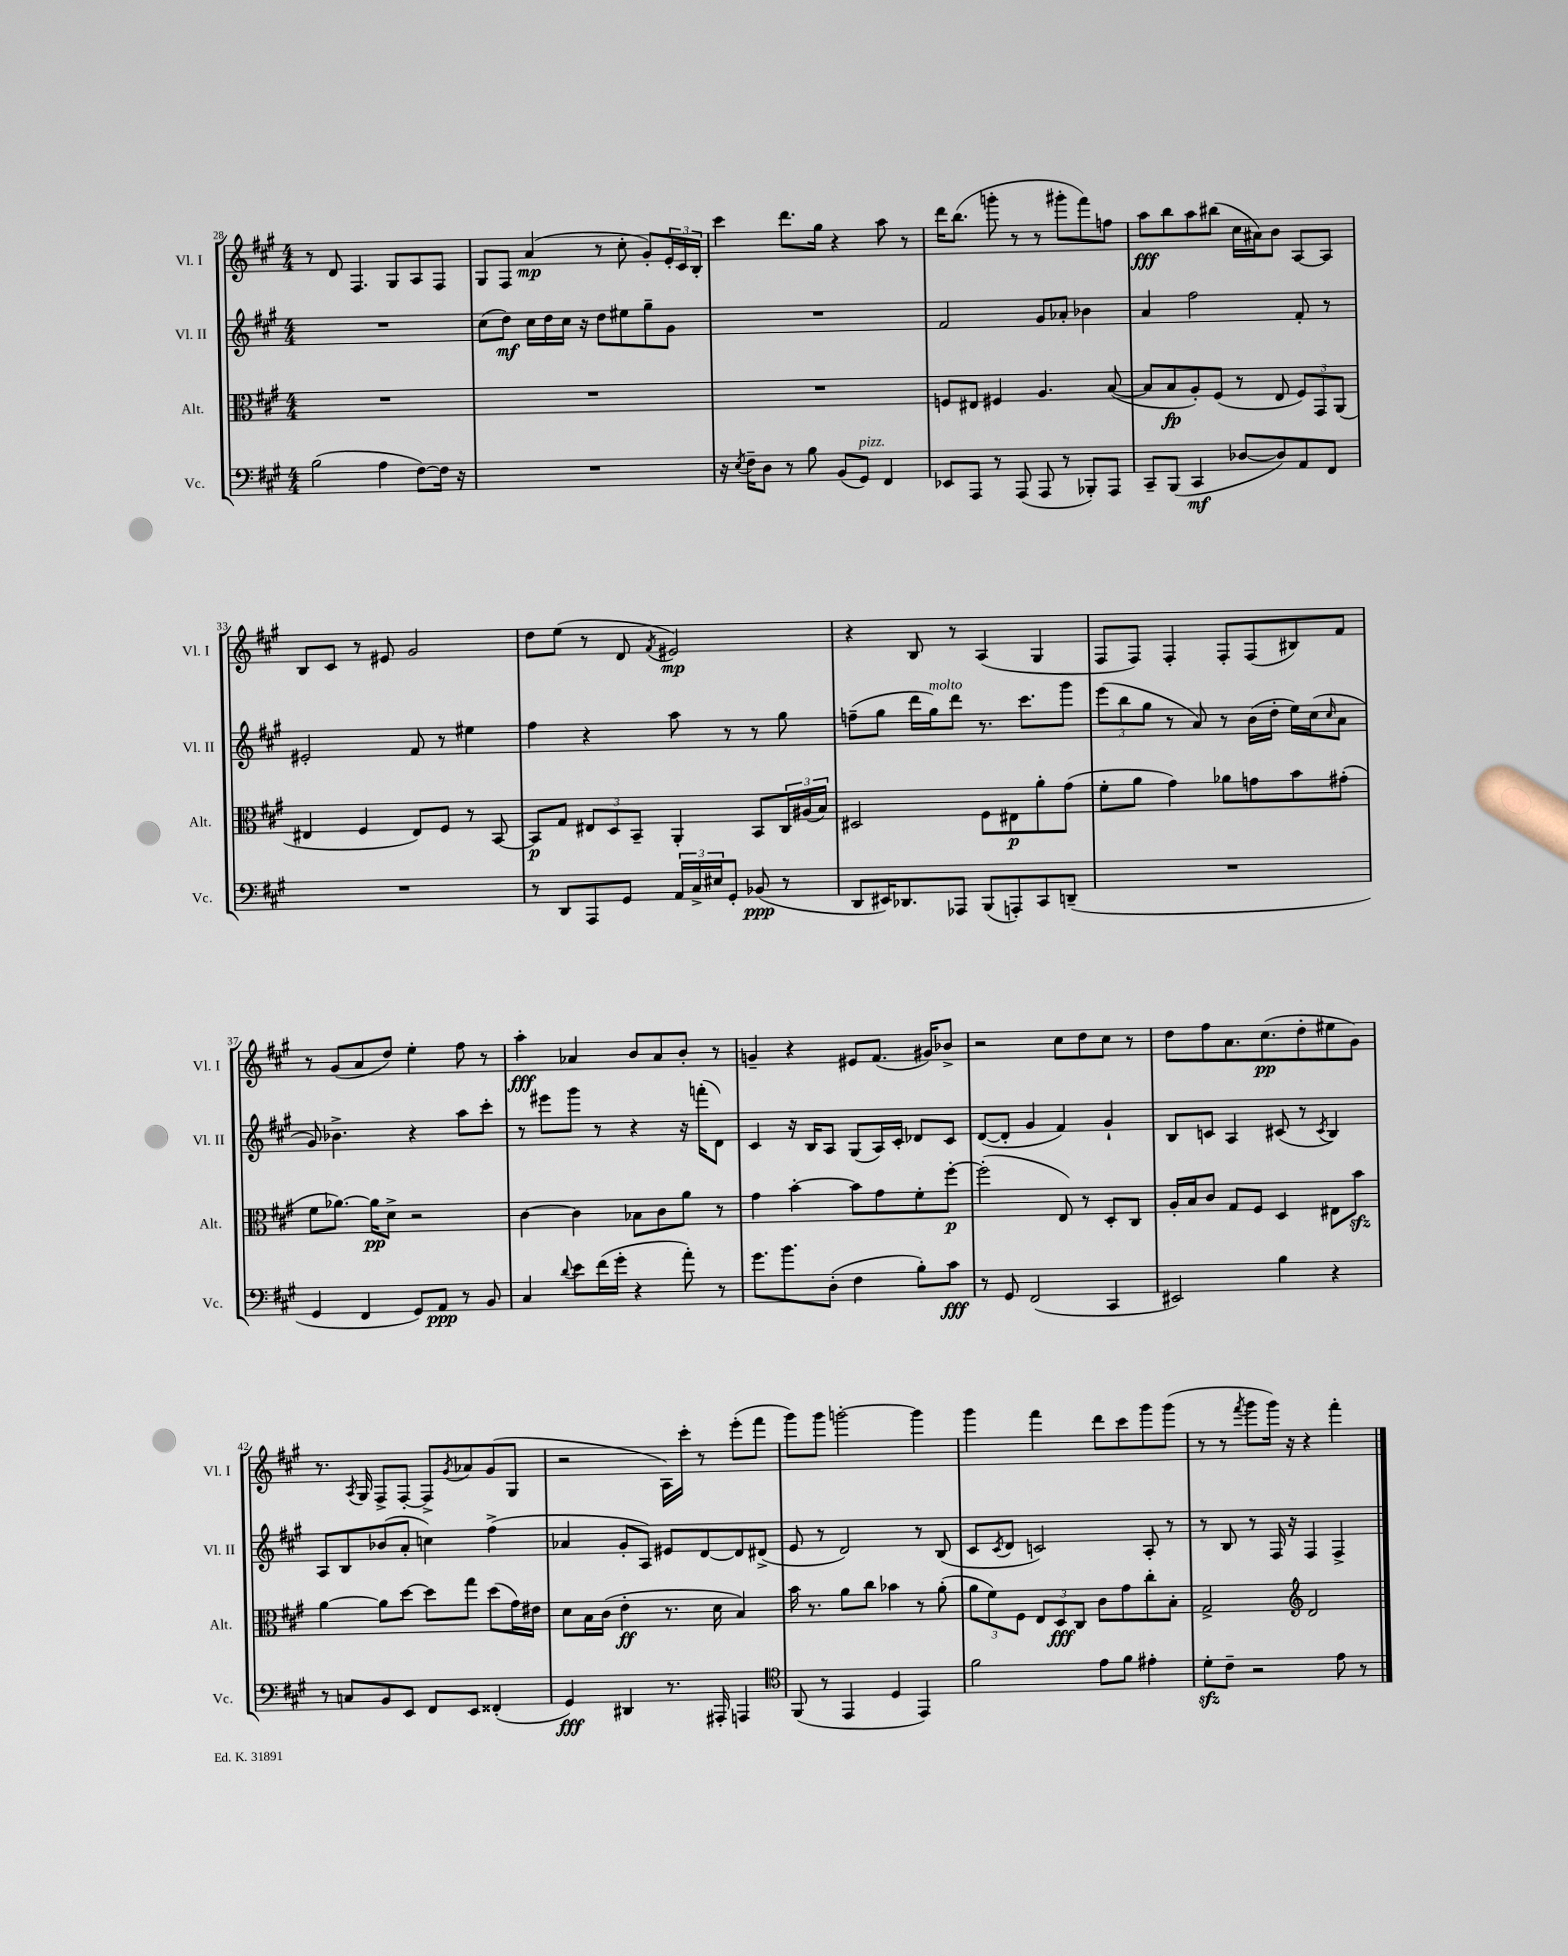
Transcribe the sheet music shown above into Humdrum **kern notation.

**kern	**dynam	**kern	**dynam	**kern	**dynam	**kern	**dynam
*part4	*part4	*part3	*part3	*part2	*part2	*part1	*part1
*staff4	*staff4	*staff3	*staff3	*staff2	*staff2	*staff1	*staff1
*I"Vc.	*	*I"Alt.	*	*I"Vl. II	*	*I"Vl. I	*
*I'Vc.	*	*I'Alt.	*	*I'Vl. II	*	*I'Vl. I	*
*clefF4	*	*clefC3	*	*clefG2	*	*clefG2	*
*k[f#c#g#]	*	*k[f#c#g#]	*	*k[f#c#g#]	*	*k[f#c#g#]	*
*M4/4	*	*M4/4	*	*M4/4	*	*M4/4	*
=28	=28	=28	=28	=28	=28	=28	=28
(2B\	.	1r	.	1r	.	8r	.
.	.	.	.	.	.	8d/	.
.	.	.	.	.	.	4.F#/	.
4A\	.	.	.	.	.	.	.
.	.	.	.	.	.	8G#/L	.
[8F#\L)	.	.	.	.	.	8A/	.
16F#\Jk]	.	.	.	.	.	8F#/J	.
16r	.	.	.	.	.	.	.
=29	=29	=29	=29	=29	=29	=29	=29
1r	.	1r	.	(8cc#\L	.	8G#/L	.
.	.	.	.	8dd\J)	mf	8F#/J	.
.	.	.	.	16cc#\LL	.	(4a/	mp
.	.	.	.	16dd\	.	.	.
.	.	.	.	16cc#\JJ	.	.	.
.	.	.	.	16r	.	.	.
.	.	.	.	8dd\L	.	8r	.
.	.	.	.	8ee#X\	.	8cc#'\	.
.	.	.	.	8gg#~\	.	8g#'/L)	.
.	.	.	.	8g#\J	.	24e'/L	.
.	.	.	.	.	.	24c#/	.
.	.	.	.	.	.	24B'/JJ	.
=30	=30	=30	=30	=30	=30	=30	=30
16r	.	1r	.	1r	.	4ccc#\	.
8qE/	.	.	.	.	.	.	.
16F#~\KL	.	.	.	.	.	.	.
8D\J	.	.	.	.	.	.	.
8r	.	.	.	.	.	8.ddd\L	.
8B\	.	.	.	.	.	.	.
.	.	.	.	.	.	16gg#\Jk	.
(8BB/L	.	.	.	.	.	4r	.
!LO:TX:a:i:t=pizz.	!	!	!	!	!	!	!
8GG#/J)	.	.	.	.	.	.	.
4FF#/	.	.	.	.	.	8aa\	.
.	.	.	.	.	.	8r	.
=31	=31	=31	=31	=31	=31	=31	=31
8EE-X/L	.	8Fn/L	.	2f#/	.	16ddd\KL	.
.	.	.	.	.	.	(8.bb\J	.
8AAA/J	.	8E#X/J	.	.	.	.	.
8r	.	4F#X/	.	.	.	8gggn'\	.
(8AAA/	.	.	.	.	.	8r	.
8AAA/	.	4.A/	.	8g#/L	.	8r	.
8r	.	.	.	8a-X'/J	.	8ggg#X'\L	.
8BBB-X'/L)	.	.	.	4b-X\	.	8fff#\)	.
8AAA/J	.	([8B/	.	.	.	8ffn\J	.
=32	=32	=32	=32	=32	=32	=32	=32
8CC#~/L	.	8B/L]	.	4a/	.	8aa\L	fff
(8BBB/J	.	8B/	fp	.	.	8bb\	.
4CC#/	mf	8A'/)	.	2ff#\	.	8aa\	.
.	.	(8F#/J	.	.	.	(8bb#X\J	.
[8D-X/L	.	8r	.	.	.	16cc#\LL	.
.	.	.	.	.	.	16a#X\J)	.
8D-/])	.	8E/	.	.	.	8b\J	.
8AA/	.	12F#/L)	.	8f#'/	.	[8A/L	.
.	.	12GG#/	.	.	.	.	.
8FF#/J	.	.	.	8r	.	8A/J]	.
.	.	(12AA/J	.	.	.	.	.
!!LO:LB:g=z
=33	=33	=33	=33	=33	=33	=33	=33
1r	.	4E#X/	.	2e#X'/	.	8B/L	.
.	.	.	.	.	.	8c#/J	.
.	.	4F#/	.	.	.	8r	.
.	.	.	.	.	.	8e#X/	.
.	.	8E#/L)	.	8f#/	.	2g#/	.
.	.	8F#/J	.	8r	.	.	.
.	.	8r	.	4ee#X\	.	.	.
.	.	[8BB/	.	.	.	.	.
=34	=34	=34	=34	=34	=34	=34	=34
8r	.	8BB/L]	p	4ff#\	.	8dd\L	.
8DD/L	.	8G#/J	.	.	.	(8ee\J	.
8AAA/	.	12E#X/L	.	4r	.	8r	.
.	.	12D/	.	.	.	.	.
8GG#/J	.	.	.	.	.	8d/	.
.	.	12BB~/J	.	.	.	.	.
.	.	.	.	.	.	8qf#/	.
24AA/LL	.	4AA'/	.	8aa\	.	2e#X/)	mp
24C#^/	.	.	.	.	.	.	.
24E#X/J	.	.	.	.	.	.	.
8GG#'/J	.	.	.	8r	.	.	.
(8BB-X/	ppp	8BB/L	.	8r	.	.	.
8r	.	24C#/L	.	8gg#\	.	.	.
.	.	(24A#X/	.	.	.	.	.
.	.	24B/JJ)	.	.	.	.	.
=35	=35	=35	=35	=35	=35	=35	=35
8DD/L	.	2D#X/	.	(8ffn~\L	.	4r	.
16EE#X/K)	.	.	.	8gg#\J	.	.	.
8.DD-X/	.	.	.	.	.	.	.
.	.	.	.	16ddd\LL	.	8B/	.
!	!	!	!	!LO:TX:a:i:t=molto	!	!	!
.	.	.	.	16gg#\J)	.	.	.
8AAA-X/J	.	.	.	8ddd\J	.	8r	.
(8BBB/L	.	8F#\L	.	8.r	.	(4A/	.
8AAAn'/)	.	8E#X\	p	.	.	.	.
.	.	.	.	8.ccc#\L	.	.	.
8CC#/	.	8a'\	.	.	.	4G#/	.
(8DDn~/J	.	(8g#\J	.	8ggg#\J	.	.	.
=36	=36	=36	=36	=36	=36	=36	=36
1r	.	8f#'\L	.	(12eee\L	.	8F#/L	.
.	.	.	.	12bb\	.	.	.
.	.	8a\J	.	.	.	8F#/J)	.
.	.	.	.	12gg#\J	.	.	.
.	.	4g#\)	.	8r	.	4F#'/	.
.	.	.	.	8a/)	.	.	.
.	.	8a-X\L	.	8r	.	8F#'/L	.
.	.	8gn\	.	(16b\LL	.	(8F#/	.
.	.	.	.	16dd'\JJ	.	.	.
.	.	8b\	.	16ee\LL)	.	8B#X/)	.
.	.	.	.	(16cc#\J	.	.	.
.	.	.	.	16qqcc#/	.	.	.
.	.	(8g#X'\J	.	8a\J	.	8f#/J	.
!!LO:LB:g=z
=37	=37	=37	=37	=37	=37	=37	=37
4GG#/	.	8f#\L	.	8g#/)	.	8r	.
.	.	[8.a-X\J)	.	4.b-X^\	.	(8g#/L	.
4FF#/	.	.	.	.	.	8a/	.
.	.	16a-\KL]	pp	.	.	.	.
.	.	8d^\J	.	.	.	8dd/J)	.
8GG#/L)	.	2r	.	4r	.	4ee'\	.
8AA/J	ppp	.	.	.	.	.	.
8r	.	.	.	8aa\L	.	8ff#\	.
8BB/	.	.	.	8ccc#'\J	.	8r	.
=38	=38	=38	=38	=38	=38	=38	=38
4C#/	.	[4c#\	.	8r	.	4aa'\	fff
.	.	.	.	8eee#X\L	.	.	.
8qqd/	.	.	.	.	.	.	.
8e\L	.	4c#\]	.	8ggg#\J	.	4a-X/	.
(16f#\L	.	.	.	8r	.	.	.
16g#'\JJ	.	.	.	.	.	.	.
4r	.	8B-X\L	.	4r	.	8b/L	.
.	.	8c#\	.	.	.	8a-/	.
8a'\)	.	8a\J	.	16r	.	8b'/J	.
.	.	.	.	(16fffn'\KL	.	.	.
8r	.	8r	.	8d\J)	.	8r	.
=39	=39	=39	=39	=39	=39	=39	=39
8.g#\L	.	4g#\	.	4c#/	.	4gn~/	.
8.b\	.	.	.	.	.	.	.
.	.	[4b'\	.	16r	.	4r	.
.	.	.	.	16B/KL	.	.	.
(8D'\J	.	.	.	8A/J	.	.	.
4F#\	.	8b\L]	.	(8G#/L	.	8e#X/L	.
.	.	8g#\	.	16A/L)	.	(8.f#/J	.
.	.	.	.	16c#'/JJ	.	.	.
8B'\L)	.	8f#'\	.	8d-X/L	.	.	.
.	.	.	.	.	.	16g#X/KL)	.
8c#\J	fff	[8ff#'\J	p	8c#/J	.	8b-X^/J	.
=40	=40	=40	=40	=40	=40	=40	=40
8r	.	(2ff#'\]	.	([8d/L	.	2r	.
8GG#/	.	.	.	8d'/J]	.	.	.
(2FF#/	.	.	.	4g#/	.	.	.
.	.	8E/)	.	4f#/)	.	8cc#\L	.
.	.	8r	.	.	.	8dd\	.
4CC#/	.	8D'/L	.	4g#`/	.	8cc#\J	.
.	.	8C#/J	.	.	.	8r	.
=41	=41	=41	=41	=41	=41	=41	=41
2EE#X/)	.	16A'/LL	.	8B/L	.	8dd\L	.
.	.	16B/J	.	.	.	.	.
.	.	8c#/J	.	8cn/J	.	8ff#\	.
.	.	8G#/L	.	4A/	.	8.a\	.
.	.	8F#/J	.	.	.	.	.
.	.	.	.	.	.	(8.cc#\	pp
4B\	.	4D/	.	(8c#X/	.	.	.
.	.	.	.	8r	.	8dd'\	.
.	.	.	.	8qc#/	.	.	.
4r	.	8E#X\L	.	4B/)	.	8ee#X\	.
.	.	8bzz\J	.	.	.	8g#\J)	.
!!LO:LB:g=z
=42	=42	=42	=42	=42	=42	=42	=42
8r	.	[4a\	.	8A/L	.	8.r	.
8Cn/L	.	.	.	8B/	.	.	.
.	.	.	.	.	.	8qA/	.
.	.	.	.	.	.	16G#/	.
8BB/	.	8a\L]	.	(8b-X/	.	8F#^/L	.
8EE/J	.	[8dd\J	.	8a'/J	.	[8F#'/J	.
8FF#/L	.	8dd\L]	.	4ccn\)	.	8F#^/L]	.
.	.	.	.	.	.	8qg#/	.
8EE/J	.	8gg#\J	.	.	.	8a-X/	.
(4FF##X'/	.	(8dd\L	.	(4ff#^\	.	(8g#/	.
.	.	16g#\L)	.	.	.	8G#/J	.
.	.	16e#X\JJ	.	.	.	.	.
=43	=43	=43	=43	=43	=43	=43	=43
4GG#/)	fff	8d\L	.	4a-X/	.	2r	.
.	.	16B\L	.	.	.	.	.
.	.	(16c#\JJ	.	.	.	.	.
4DD#X/	.	4e'\	ff	8g#'/L	.	.	.
.	.	.	.	8A/J)	.	.	.
8.r	.	8.r	.	8e#X/L	.	16A\LL)	.
.	.	.	.	.	.	16ccc#'\JJ	.
.	.	.	.	[8d/	.	8r	.
16AAA#X'/	.	16d\	.	.	.	.	.
4AAAn/	.	4B/)	.	8d/]	.	(8eee'\L	.
.	.	.	.	(8d#X^/J	.	8fff#\J	.
=44	=44	=44	=44	=44	=44	=44	=44
*clefC4	*	*	*	*	*	*	*
(8FF#/	.	16b\	.	8e/	.	8ggg#\L)	.
.	.	8.r	.	.	.	.	.
8r	.	.	.	8r	.	8ggg#\J	.
4EE/	.	8a\L	.	2d/)	.	[2gggn'\	.
.	.	8cc#\J	.	.	.	.	.
4D/	.	4b-X\	.	.	.	.	.
4EE/)	.	8r	.	8r	.	4ggg\]	.
.	.	(8a'\	.	(8B/	.	.	.
=45	=45	=45	=45	=45	=45	=45	=45
2f#\	.	12a\L	.	8c#/L	.	4ggg#\	.
.	.	12f#\)	.	.	.	.	.
.	.	.	.	8qc#/	.	.	.
.	.	.	.	8d/J	.	.	.
.	.	12F#\J	.	.	.	.	.
.	.	12E/L	.	2cn/)	.	4fff#\	.
.	.	12D/	fff	.	.	.	.
.	.	12C#/J	.	.	.	.	.
8e\L	.	8c#\L	.	.	.	8ddd\L	.
8f#\J	.	8g#\	.	.	.	8ccc#\	.
4e#X'\	.	8cc#'\	.	8A'/	.	8ggg#\	.
.	.	8B'\J	.	8r	.	(8ggg#\J	.
=46	=46	=46	=46	=46	=46	=46	=46
8dzz'\L	.	2G#^/	.	8r	.	8r	.
8c#~\J	.	.	.	8B/	.	8r	.
.	.	.	.	.	.	8qfff#/	.
2r	.	.	.	8r	.	8ggg#\L	.
.	.	.	.	16F#/	.	16ggg#\Jk)	.
.	.	.	.	16r	.	16r	.
*	*	*clefG2	*	*	*	*	*
.	.	2d/	.	4F#/	.	4r	.
8e\	.	.	.	4F#^/	.	4fff#'\	.
8r	.	.	.	.	.	.	.
==	==	==	==	==	==	==	==
*-	*-	*-	*-	*-	*-	*-	*-
